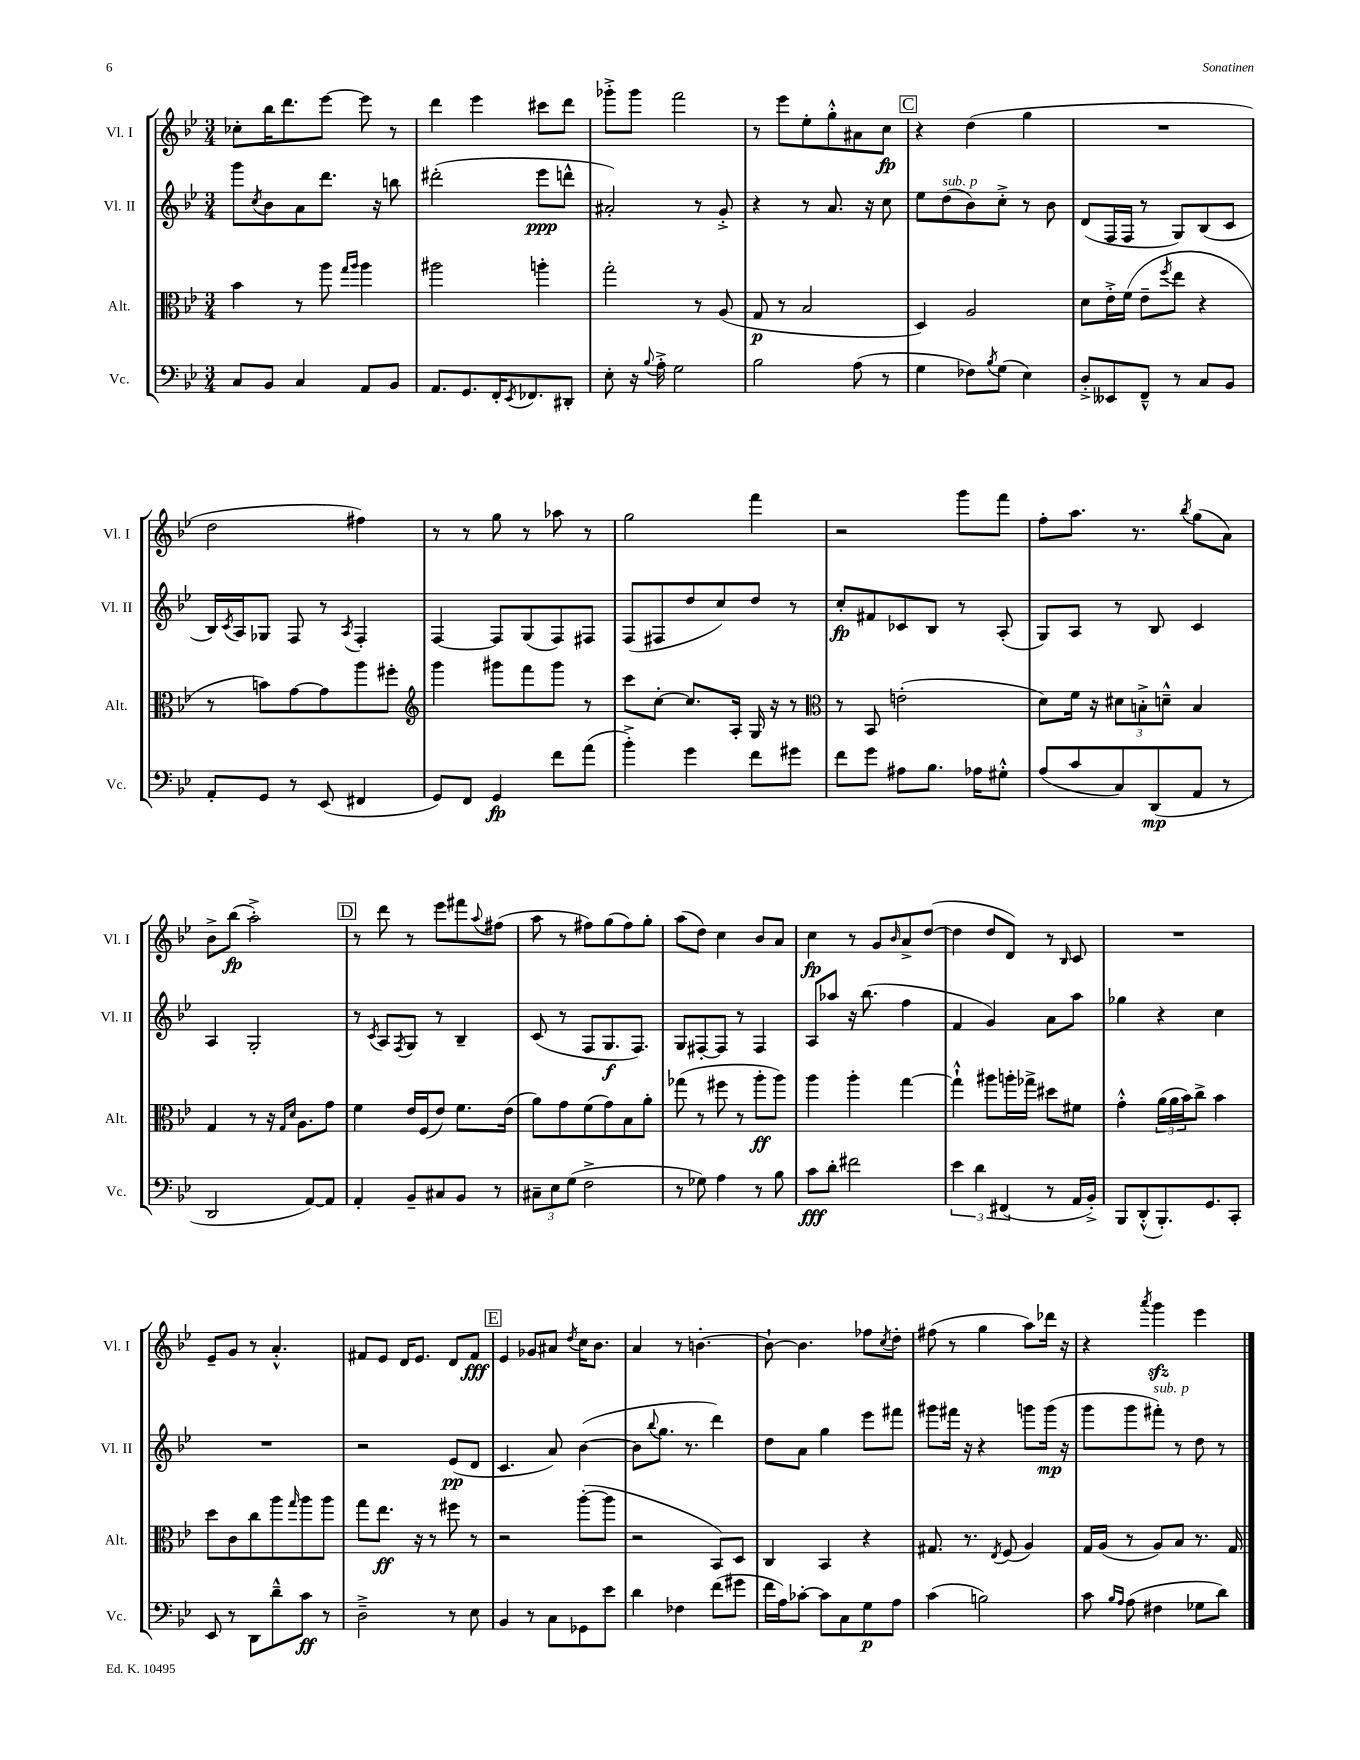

**kern	**dynam	**kern	**dynam	**kern	**dynam	**kern	**dynam
*part4	*part4	*part3	*part3	*part2	*part2	*part1	*part1
*staff4	*staff4	*staff3	*staff3	*staff2	*staff2	*staff1	*staff1
*I"Vc.	*	*I"Alt.	*	*I"Vl. II	*	*I"Vl. I	*
*I'Vc.	*	*I'Alt.	*	*I'Vl. II	*	*I'Vl. I	*
*clefF4	*	*clefC3	*	*clefG2	*	*clefG2	*
*k[b-e-]	*	*k[b-e-]	*	*k[b-e-]	*	*k[b-e-]	*
*M3/4	*	*M3/4	*	*M3/4	*	*M3/4	*
=117	=117	=117	=117	=117	=117	=117	=117
8C/L	.	4b-\	.	8ggg\L	.	8cc-X'\L	.
.	.	.	.	8qcc/	.	.	.
8BB-/J	.	.	.	8b-\	.	16bb-\K	.
.	.	.	.	.	.	8.ddd\	.
4C/	.	8r	.	8a\	.	.	.
.	.	8aa\	.	8.ddd\J	.	[8eee-\J	.
.	.	16qqgg/LL	.	.	.	.	.
.	.	16qqaa/JJ	.	.	.	.	.
8AA/L	.	4aa\	.	.	.	8eee-\]	.
.	.	.	.	16r	.	.	.
8BB-/J	.	.	.	8bbn\	.	8r	.
=118	=118	=118	=118	=118	=118	=118	=118
8.AA/L	.	2aa#X\	.	(2ddd#X'\	.	4ddd\	.
8.GG/	.	.	.	.	.	.	.
.	.	.	.	.	.	4eee-\	.
16FF'/K	.	.	.	.	.	.	.
8qEE-/	.	.	.	.	.	.	.
8.FF-X/	.	.	.	.	.	.	.
.	.	4aan'\	.	8eee-\L	ppp	8ccc#X\L	.
8DD#X'/J	.	.	.	8dddn^^\J	.	8ddd\J	.
=119	=119	=119	=119	=119	=119	=119	=119
8E-'\	.	2gg'\	.	2a#X'/)	.	8ggg-X'^\L	.
16r	.	.	.	.	.	8ggg-\J	.
8qqB-/	.	.	.	.	.	.	.
16A'^\	.	.	.	.	.	.	.
2G\	.	.	.	.	.	2fff\	.
.	.	8r	.	8r	.	.	.
.	.	(8A/	.	8g'^/	.	.	.
=120	=120	=120	=120	=120	=120	=120	=120
2B-\	.	8G/	p	4r	.	8r	.
.	.	8r	.	.	.	8eee-\L	.
.	.	2B-/	.	8r	.	8ee-'\	.
.	.	.	.	8.a/	.	8gg'^^\	.
(8A\	.	.	.	.	.	8a#X\	.
.	.	.	.	16r	.	.	.
8r	.	.	.	8cc\	.	8cc\J	fp
!!LO:REH:place=s1:t=C
=121	=121	=121	=121	=121	=121	=121	=121
4G\	.	4D/)	.	8ee-\L	.	4r	.
!	!	!	!	!LO:TX:a:i:t=sub. p	!	!	!
.	.	.	.	(8dd\	.	.	.
8F-X\L)	.	2A/	.	8b-\)	.	(4dd\	.
8qB-/	.	.	.	.	.	.	.
(8G\J	.	.	.	8cc'^\J	.	.	.
4E-\)	.	.	.	8r	.	4gg\	.
.	.	.	.	8b-\	.	.	.
=122	=122	=122	=122	=122	=122	=122	=122
8D'^/L	.	8d\L	.	(8d/L	.	2.r	.
8EE--X/	.	16e-'^\L	.	16F/L	.	.	.
.	.	(16f\JJ	.	16F/JJ	.	.	.
8FF~^^/J	.	8e-~\L	.	8r	.	.	.
.	.	8qff/	.	.	.	.	.
8r	.	8ee-\J	.	8G/L)	.	.	.
8C/L	.	4r	.	(8B-/	.	.	.
8BB-/J	.	.	.	8c/J	.	.	.
!!LO:LB:g=z
=123	=123	=123	=123	=123	=123	=123	=123
8AA'/L	.	8r	.	16B-/LL)	.	2dd\	.
.	.	.	.	8qc/	.	.	.
.	.	.	.	16A/J	.	.	.
8GG/J	.	8bn\L)	.	8G-X/J	.	.	.
8r	.	[8g\	.	8F/	.	.	.
(8EE-/	.	8g\]	.	8r	.	.	.
.	.	.	.	8qA/	.	.	.
4FF#X/	.	8aa\	.	4F'/	.	4ff#X\)	.
.	.	8ff#X'\J	.	.	.	.	.
=124	=124	=124	=124	=124	=124	=124	=124
*	*	*clefG2	*	*	*	*	*
8GG/L)	.	4ggg\	.	[4F/	.	8r	.
8FF/J	.	.	.	.	.	8r	.
4GG/	fp	8ggg#X\L	.	8F/L]	.	8gg\	.
.	.	8fff\	.	(8G/	.	8r	.
8f\L	.	8ggg#\J	.	8F/)	.	8aa-X\	.
(8a\J	.	8r	.	8F#X/J	.	8r	.
=125	=125	=125	=125	=125	=125	=125	=125
4b-'^\)	.	8ccc\L	.	(8F/L	.	2gg\	.
.	.	[8cc'\J	.	8F#X/	.	.	.
4g\	.	8.cc/L]	.	8dd/	.	.	.
.	.	.	.	8cc/)	.	.	.
.	.	16A'/Jk	.	.	.	.	.
8f\L	.	16G/	.	8dd/J	.	4fff\	.
.	.	16r	.	.	.	.	.
8g#X\J	.	8r	.	8r	.	.	.
=126	=126	=126	=126	=126	=126	=126	=126
*	*	*clefC3	*	*	*	*	*
8f\L	.	8r	.	8cc'/L	fp	2r	.
8g\J	.	8BB-/	.	8f#X/	.	.	.
8A#X\L	.	(2en'\	.	8c-X/	.	.	.
8.B-\J	.	.	.	8B-/J	.	.	.
.	.	.	.	8r	.	8ggg\L	.
16A-X\KL	.	.	.	.	.	.	.
8G#X'^^\J	.	.	.	(8A'/	.	8fff\J	.
=127	=127	=127	=127	=127	=127	=127	=127
(8A/L	.	8d\L)	.	8G/L)	.	8ff'\L	.
8c/	.	16f\Jk	.	8A/J	.	8.aa\J	.
.	.	16r	.	.	.	.	.
8C/)	.	12d#X\L	.	8r	.	.	.
.	.	.	.	.	.	8.r	.
.	.	12Bn'^\	.	.	.	.	.
(8DD/	mp	.	.	8B-/	.	.	.
.	.	12dn~^^\J	.	.	.	.	.
.	.	.	.	.	.	8qbb-/	.
8AA/J	.	4B/	.	4c/	.	(8gg\L	.
8r	.	.	.	.	.	8a\J)	.
!!LO:LB:g=z
=128	=128	=128	=128	=128	=128	=128	=128
2DD/	.	4G/	.	4A/	.	8b-^\L	.
.	.	.	.	.	.	(8bb-\J	fp
.	.	8r	.	2G'/	.	2aa'^\)	.
.	.	16r	.	.	.	.	.
.	.	16qqG/LL	.	.	.	.	.
.	.	16qqd/JJ	.	.	.	.	.
.	.	8.A\L	.	.	.	.	.
[8AA/L)	.	.	.	.	.	.	.
8AA/J]	.	8g\J	.	.	.	.	.
!!LO:REH:place=s1:t=D
=129	=129	=129	=129	=129	=129	=129	=129
4AA'/	.	4f\	.	8r	.	8r	.
.	.	.	.	8qc/	.	.	.
.	.	.	.	8A/L	.	8ddd\	.
.	.	.	.	8qF/	.	.	.
8BB-~/L	.	16e-/LL	.	8G/J	.	8r	.
.	.	(16F/J	.	.	.	.	.
8C#X/	.	8e-/J)	.	8r	.	8eee-\L	.
8BB-/J	.	8.f\L	.	4B-~/	.	8fff#X\	.
.	.	.	.	.	.	8qqaa/	.
8r	.	.	.	.	.	(8ff#X\J	.
.	.	(16e-\Jk	.	.	.	.	.
=130	=130	=130	=130	=130	=130	=130	=130
12C#X~\L	.	8a\L)	.	(8c/	.	8aa\	.
12E-\	.	.	.	.	.	.	.
.	.	8g\	.	8r	.	8r	.
(12G\J	.	.	.	.	.	.	.
2F^\	.	(8f\	.	8F/L	.	8ff#X\L)	.
.	.	8g\)	.	8.G/	f	(8gg\	.
.	.	8B-\	.	.	.	8ff#\)	.
.	.	.	.	8.F/J)	.	.	.
.	.	8a'\J	.	.	.	8gg'\J	.
=131	=131	=131	=131	=131	=131	=131	=131
8r	.	(8gg-X\	.	8G/L	.	(8aa\L	.
8G-X\)	.	8r	.	[8F#X'/	.	8dd\J)	.
4A\	.	8ff#X\	.	8F#/J]	.	4cc\	.
.	.	8r	.	8r	.	.	.
8r	.	8aa'\L	ff	4F#/	.	8b-/L	.
8B-\	.	8aa\J)	.	.	.	8a/J	.
=132	=132	=132	=132	=132	=132	=132	=132
8c\L	fff	4aa\	.	8A/L	.	4cc\	fp
8d'\J	.	.	.	8aa-X/J	.	.	.
2f#X\	.	4aa'\	.	16r	.	8r	.
.	.	.	.	(8.bb-\	.	.	.
.	.	.	.	.	.	8g/L	.
.	.	.	.	.	.	16qqb-/	.
.	.	[4gg\	.	4ff\	.	8a^/	.
.	.	.	.	.	.	([8dd/J	.
=133	=133	=133	=133	=133	=133	=133	=133
6e-\	.	4gg`^^\]	.	4f/	.	4dd\]	.
6d\	.	.	.	.	.	.	.
.	.	8aa#X\L	.	4g/)	.	8dd/L	.
(6FF#X/	.	.	.	.	.	.	.
.	.	16aan'\L	.	.	.	8d/J)	.
.	.	16gg-X^\JJ	.	.	.	.	.
8r	.	8dd#X\L	.	8a\L	.	8r	.
.	.	.	.	.	.	16qqB-/	.
16AA/LL	.	8f#X\J	.	8aa\J	.	8c/	.
16BB-'^/JJ)	.	.	.	.	.	.	.
=134	=134	=134	=134	=134	=134	=134	=134
8BBB-/L	.	4g'^^\	.	4gg-X\	.	2.r	.
(8DD'^^/	.	.	.	.	.	.	.
8.BBB-'/)	.	(24a\LL	.	4r	.	.	.
.	.	24a\	.	.	.	.	.
.	.	24b-\J)	.	.	.	.	.
.	.	8cc^\J	.	.	.	.	.
8.GG/	.	.	.	.	.	.	.
.	.	4b-\	.	4cc\	.	.	.
8CC'/J	.	.	.	.	.	.	.
!!LO:LB:g=z
=135	=135	=135	=135	=135	=135	=135	=135
8EE-/	.	8dd\L	.	2.r	.	8e-~/L	.
8r	.	8c\	.	.	.	8g/J	.
8DD\L	.	8cc\	.	.	.	8r	.
8d~^^\	.	8aa\	.	.	.	4.a'^^/	.
.	.	16qqgg/	.	.	.	.	.
8c\J	ff	8aa\	.	.	.	.	.
8r	.	8aa\J	.	.	.	.	.
=136	=136	=136	=136	=136	=136	=136	=136
2D~^\	.	8gg\L	.	2r	.	8f#X/L	.
.	.	8.ee-\J	ff	.	.	8e-/J	.
.	.	.	.	.	.	16d/KL	.
.	.	16r	.	.	.	8.e-/J	.
.	.	8r	.	.	.	.	.
8r	.	8ff#X\	.	(8e-/L	pp	8d/L	.
8E-\	.	8r	.	8d/J	.	8f#/J	fff
!!LO:REH:place=s1:t=E
=137	=137	=137	=137	=137	=137	=137	=137
4BB-/	.	2r	.	4.c/	.	4e-/	.
8r	.	.	.	.	.	8g-X/L	.
8C\L	.	.	.	8a/)	.	8a#X/J	.
.	.	.	.	.	.	8qdd/	.
8GG-X\	.	([8aa'\L	.	([4b-\	.	16cc\KL	.
.	.	.	.	.	.	8.b-\J	.
8e-\J	.	8aa\J]	.	.	.	.	.
=138	=138	=138	=138	=138	=138	=138	=138
4d\	.	2r	.	8b-\L]	.	4a/	.
.	.	.	.	8qqbb-/	.	.	.
.	.	.	.	8.gg\J	.	.	.
4F-X\	.	.	.	.	.	8r	.
.	.	.	.	8.r	.	.	.
.	.	.	.	.	.	[4.bn'\	.
(8f\L	.	8BB-/L)	.	4ddd\)	.	.	.
8g#X\J	.	8D/J	.	.	.	.	.
=139	=139	=139	=139	=139	=139	=139	=139
16f\LL	.	4C/	.	8dd\L	.	8b`\_	.
16A\J)	.	.	.	.	.	.	.
[8c-X'\J	.	.	.	8a\J	.	4.b\]	.
8c-\L]	.	4BB-/	.	4gg\	.	.	.
8C\	.	.	.	.	.	.	.
8G\	p	4r	.	8eee-\L	.	8ff-X\L	.
.	.	.	.	.	.	8qcc/	.
8A\J	.	.	.	8fff#X\J	.	8dd'\J	.
=140	=140	=140	=140	=140	=140	=140	=140
(4c\	.	8.G#X/	.	8ggg#X\L	.	(8ff#X\	.
.	.	.	.	16fff#X\Jk	.	8r	.
.	.	8.r	.	16r	.	.	.
2Bn\)	.	.	.	4r	.	4gg\	.
.	.	8qE-/	.	.	.	.	.
.	.	(8F/	.	.	.	.	.
.	.	4A/)	.	8gggn\L	.	8aa\L)	.
.	.	.	.	(16ggg\Jk	mp	16ddd-X\Jk	.
.	.	.	.	16r	.	16r	.
=141	=141	=141	=141	=141	=141	=141	=141
8c\	.	16G/LL	.	8ggg\L	.	4r	.
.	.	(16A/JJ	.	.	.	.	.
16qqB-/LL	.	.	.	.	.	.	.
16qqA/JJ	.	.	.	.	.	.	.
(8A\	.	8r	.	8ggg\	.	.	.
.	.	.	.	.	.	8qaaa/	.
!	!	!	!	!LO:TX:a:i:t=sub. p	!	!	!
4F#X\	.	8A/L)	.	8fff#X'\J)	.	4gggzz\	.
.	.	8B-/J	.	8r	.	.	.
8G-X\L	.	8.r	.	8dd\	.	4eee-\	.
8d\J)	.	.	.	8r	.	.	.
.	.	16G/	.	.	.	.	.
==	==	==	==	==	==	==	==
*-	*-	*-	*-	*-	*-	*-	*-
